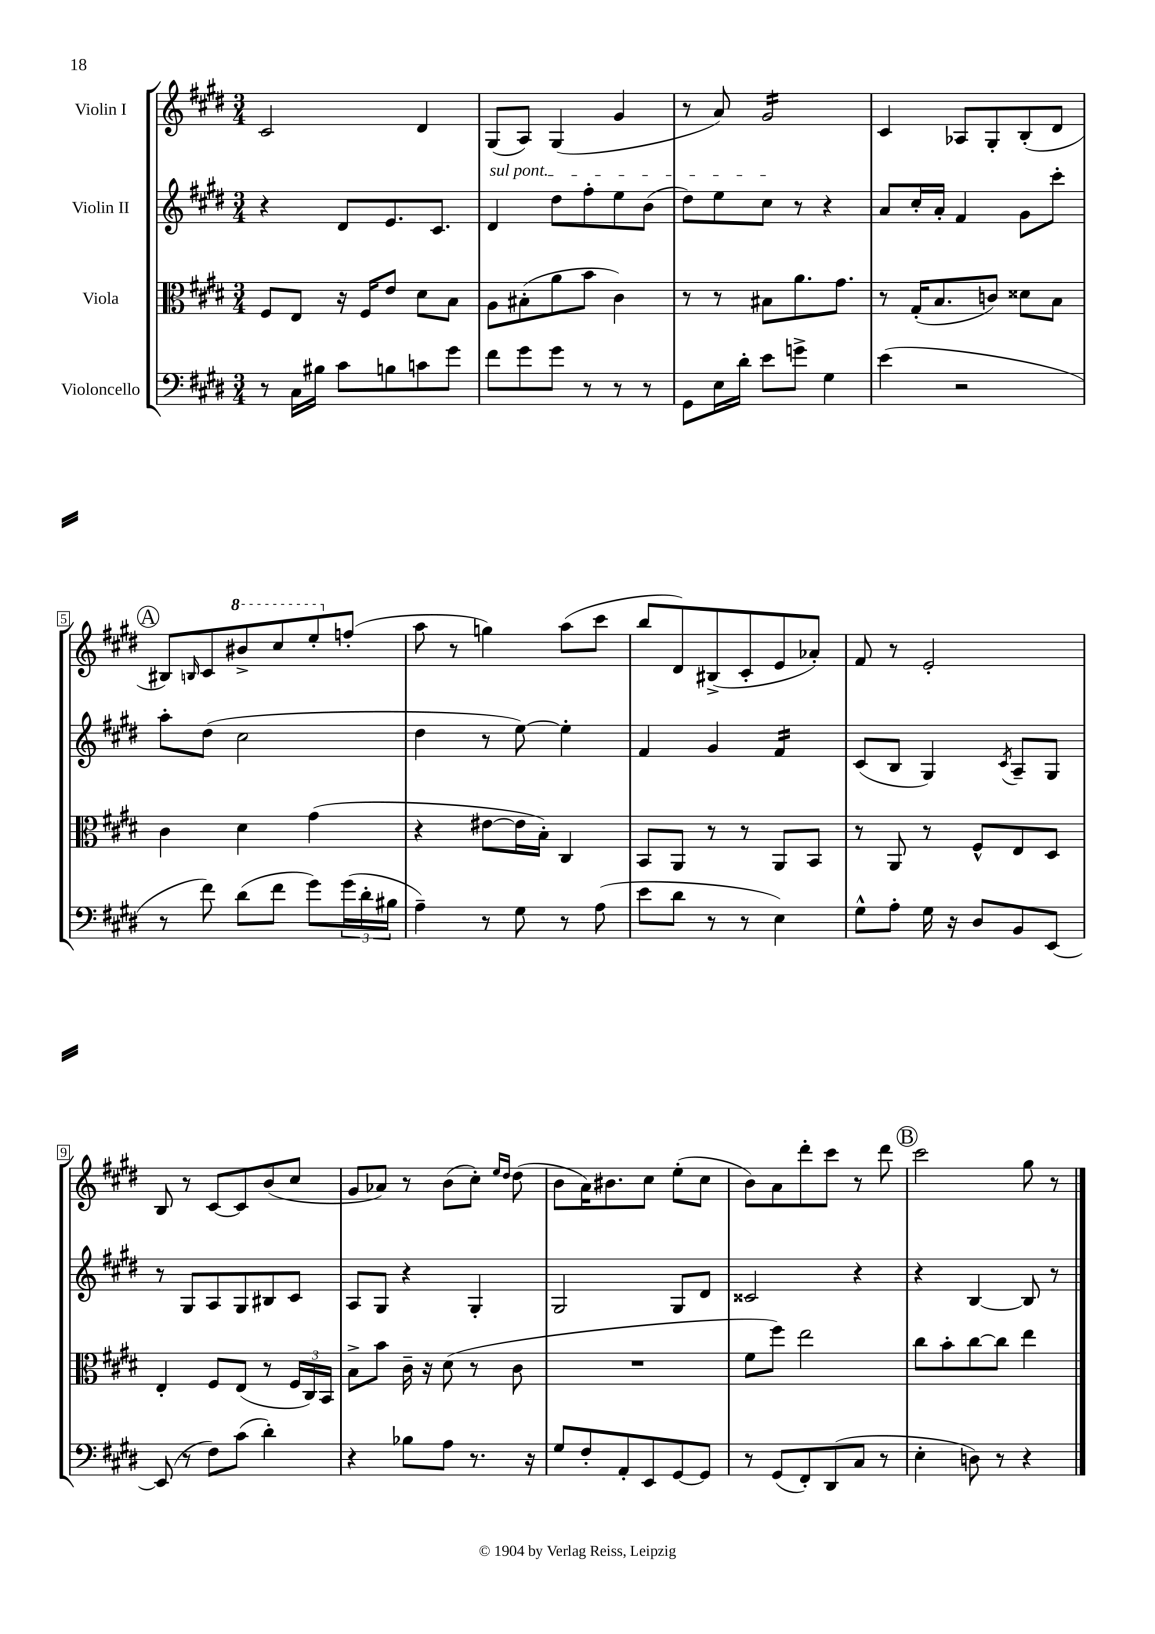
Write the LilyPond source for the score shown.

<<
\new StaffGroup <<
\new Staff = "s0" \with { instrumentName = "Violin I" } {
    \clef treble \key e \major \numericTimeSignature \time 3/4
    cis'2 dis'4 |
    gis8( a8) gis4( gis'4 |
    r8 a'8) gis'2:16 |
    cis'4 aes8 gis8-. b8-.( dis'8 |
    \mark \markup { \circle "A" } bis8) \grace { b16 } cis'8 \ottava #1 bis''8-> cis'''8 e'''8-. \ottava #0 f''8-.( |
    a''8 r8 g''4) a''8( cis'''8 |
    b''8 dis'8) bis8->( cis'8-. e'8 aes'8-.) |
    fis'8 r8 e'2-. |
    b8 r8 cis'8~ cis'8 b'8( cis''8 |
    gis'8 aes'8) r8 b'8( cis''8-.) \grace { e''16 dis''16 } dis''8( |
    b'8 a'16) bis'8. cis''8 e''8-.( cis''8 |
    b'8) a'8 dis'''8-. cis'''8 r8 dis'''8 |
    \mark \markup { \circle "B" } cis'''2 gis''8 r8 \bar "|." |
}
\new Staff = "s1" \with { instrumentName = "Violin II" } {
    \clef treble \key e \major \numericTimeSignature \time 3/4
    r4 dis'8 e'8. cis'8. |
    \once \override TextSpanner.bound-details.left.text = \markup { \italic "sul pont." } dis'4\startTextSpan dis''8 fis''8-. e''8 b'8( |
    dis''8) e''8 cis''8\stopTextSpan r8 r4 |
    a'8 cis''16-. a'16-. fis'4 gis'8 cis'''8-. |
    \mark \markup { \circle "A" } a''8-. dis''8( cis''2 |
    dis''4 r8 e''8~) e''4-. |
    fis'4 gis'4 fis'4:16 |
    cis'8( b8 gis4) \acciaccatura { cis'8 } a8-- gis8 |
    r8 gis8 a8 gis8 bis8 cis'8 |
    a8 gis8 r4 gis4-. |
    gis2 gis8 dis'8 |
    cisis'2 r4 |
    \mark \markup { \circle "B" } r4 b4~ b8 r8 \bar "|." |
}
\new Staff = "s2" \with { instrumentName = "Viola" } {
    \clef alto \key e \major \numericTimeSignature \time 3/4
    fis8 e8 r16 fis16 e'8 dis'8 b8 |
    a8 bis8-.( a'8 b'8 cis'4) |
    r8 r8 bis8 a'8. gis'8. |
    r8 gis16-.( b8. c'8) disis'8 b8 |
    \mark \markup { \circle "A" } cis'4 dis'4 gis'4( |
    r4 eis'8~ eis'16 b16-.) cis4 |
    b,8 a,8 r8 r8 a,8 b,8 |
    r8 a,8 r8 fis8-^ e8 dis8 |
    e4-. fis8 e8( r8 \tuplet 3/2 { fis16 cis16) b,16 } |
    b8-> b'8 cis'16-- r16 dis'8( r8 cis'8 |
    R2. |
    fis'8 fis''8) e''2 |
    \mark \markup { \circle "B" } cis''8 b'8-. cis''8~ cis''8 e''4 \bar "|." |
}
\new Staff = "s3" \with { instrumentName = "Violoncello" } {
    \clef bass \key e \major \numericTimeSignature \time 3/4
    r8 cis16 bis16 cis'8 b8 c'8 gis'8 |
    fis'8 gis'8 gis'8 r8 r8 r8 |
    gis,8 e16 dis'16-. e'8 g'8-> gis4 |
    e'4( r2 |
    \mark \markup { \circle "A" } r8 fis'8) dis'8( fis'8 gis'8) \tuplet 3/2 { gis'16( dis'16-. bis16 } |
    a4--) r8 gis8 r8 a8( |
    e'8 dis'8 r8 r8 e4) |
    gis8-^ a8-. gis16 r16 dis8 b,8 e,8~ |
    e,8( r8 fis8) cis'8( dis'4-.) |
    r4 bes8 a8 r8. r16 |
    gis8 fis8-. a,8-. e,8 gis,8~ gis,8 |
    r8 gis,8( fis,8-.) dis,8( cis8 r8 |
    \mark \markup { \circle "B" } e4-. d8) r8 r4 \bar "|." |
}
>>
>>
\layout { \context { \Score \override BarNumber.stencil = #(make-stencil-boxer 0.1 0.3 ly:text-interface::print) } }
